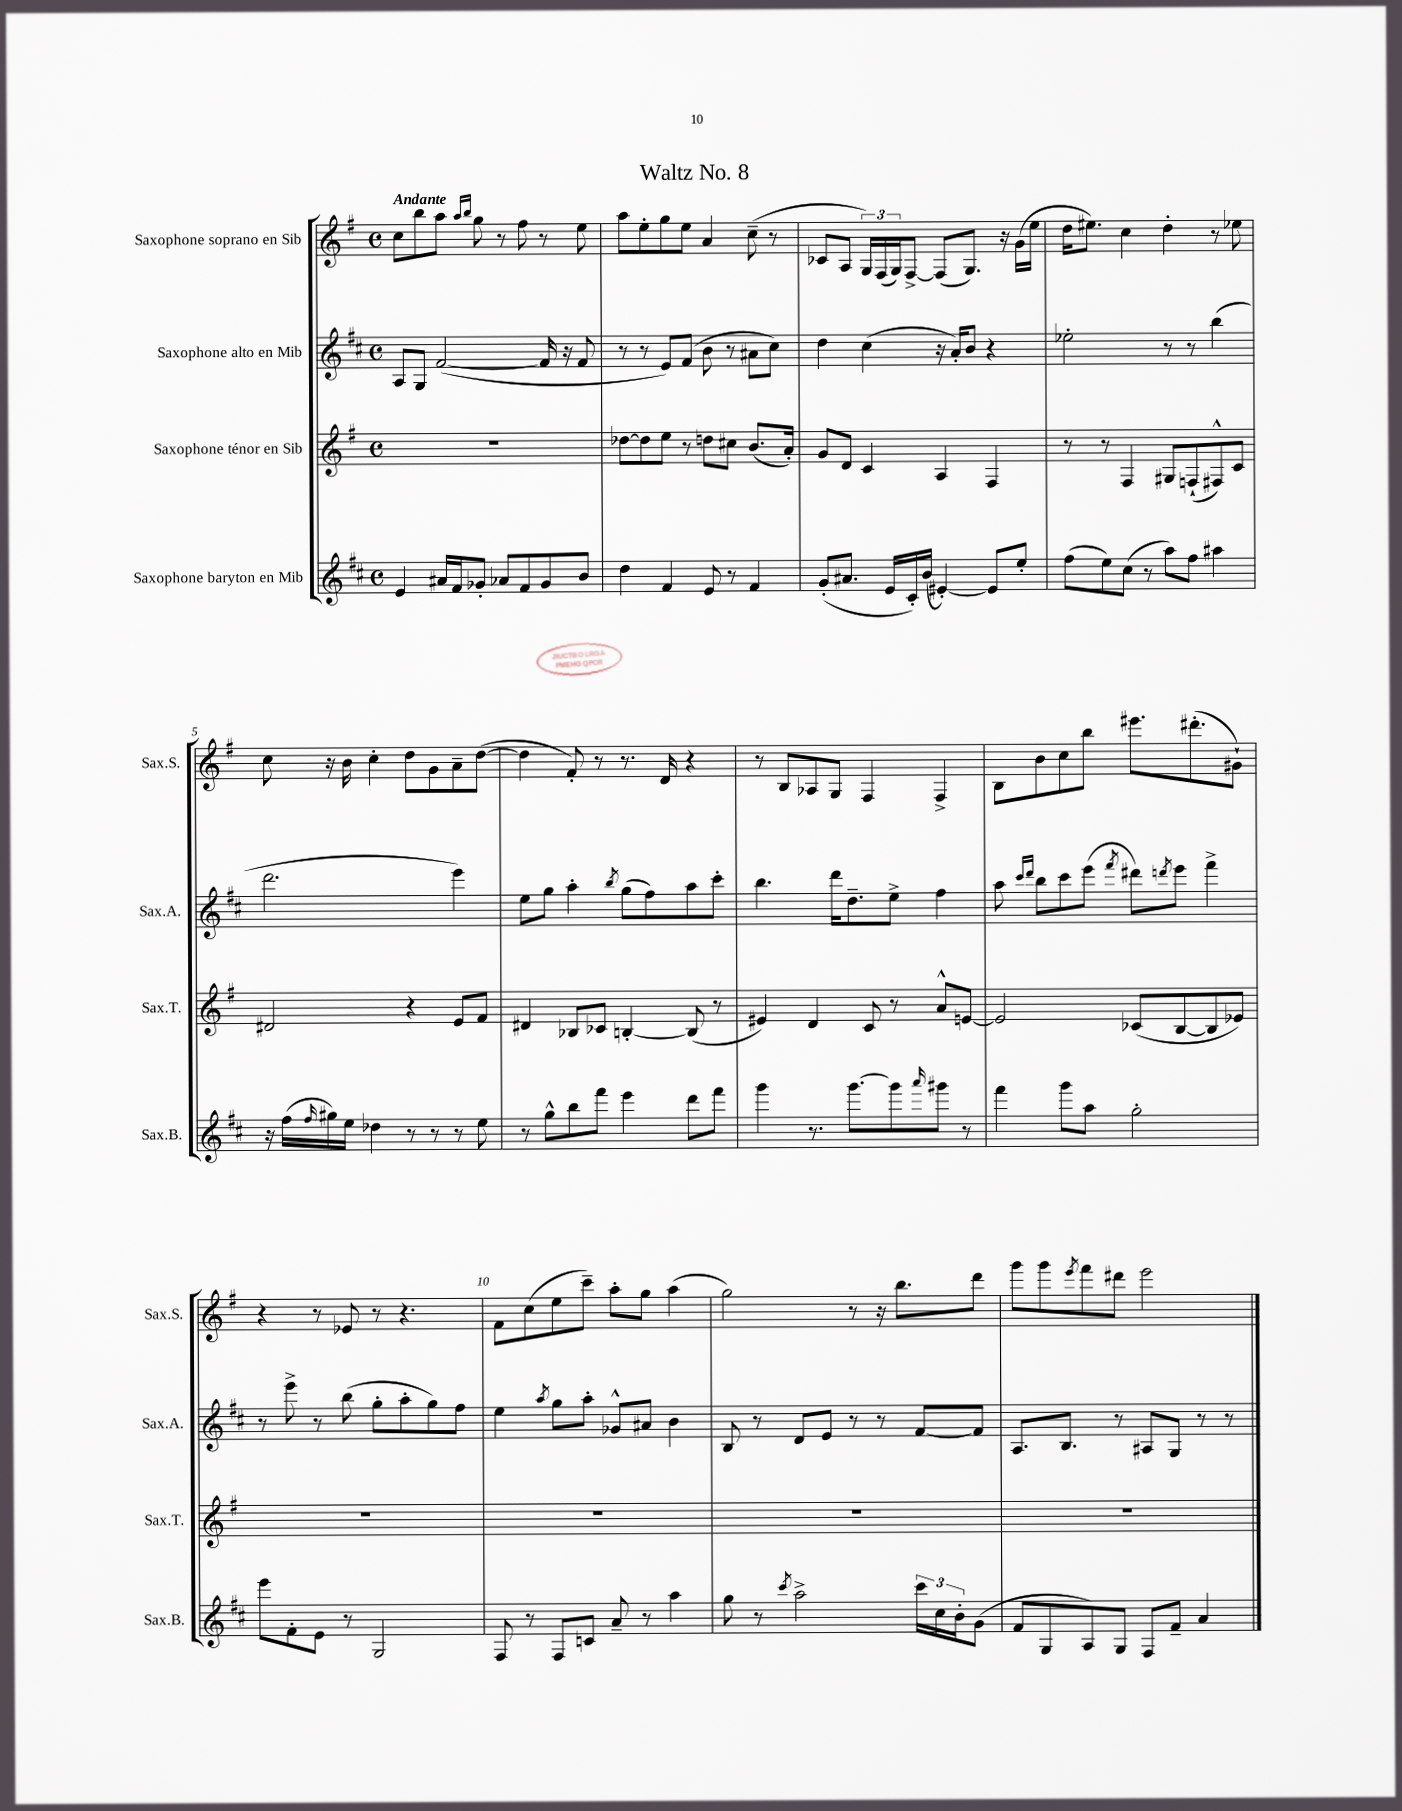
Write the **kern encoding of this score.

**kern	**kern	**kern	**kern
*part4	*part3	*part2	*part1
*staff4	*staff3	*staff2	*staff1
*I"Saxophone baryton en Mib	*I"Saxophone ténor en Sib	*I"Saxophone alto en Mib	*I"Saxophone soprano en Sib
*I'Sax.B.	*I'Sax.T.	*I'Sax.A.	*I'Sax.S.
*clefG2	*clefG2	*clefG2	*clefG2
*k[f#c#]	*k[f#]	*k[f#c#]	*k[f#]
*M4/4	*M4/4	*M4/4	*M4/4
*met(c)	*met(c)	*met(c)	*met(c)
=1	=1	=1	=1
!	!	!	!LO:TX:a:B:t=Andante
4e/	1r	8A/L	8cc\L
.	.	8G/J	8bb\
16a#X/LL	.	([2f#/	8aa\J
16f#/J	.	.	.
.	.	.	16qqaa/LL
.	.	.	16qqbb/JJ
8g-X'/J	.	.	8gg\
8a-X/L	.	.	8r
8f#/	.	.	8ff#\
8g-/	.	16f#/]	8r
.	.	16r	.
8b/J	.	8f#/	8ee\
=2	=2	=2	=2
4dd\	[8dd-X\L	8r	8aa\L
.	8dd-\]	8r	8ee'\
4f#/	8ee\J	8e/L)	8gg\
.	8r	(8f#/J	8ee\J
8e/	8ddn\L	8b\	4a/
8r	8cc#X\J	8r	.
4f#/	(8.b/L	8a#X\L	(8cc~\
.	.	8cc#\J)	8r
.	16a'/Jk)	.	.
=3	=3	=3	=3
(8g'/L	8g/L	4dd\	8c-X/L
8.a#X/J	8d/J	.	8A/J
.	4c/	(4cc#\	24G/LL)
.	.	.	(24F#/
16e/LL	.	.	.
.	.	.	24G/J)
16c#'/)	.	.	[8F#^/J
(16b/JJ	.	.	.
[4e#X'/)	4A/	16r	(8F#/L]
.	.	16a'/KL)	.
.	.	8b/J	8.G/J)
8e#/L]	4F#/	4r	.
.	.	.	16r
8ee'/J	.	.	(16g\LL
.	.	.	16ee\JJ
=4	=4	=4	=4
(8ff#\L	8r	2ee-X'\	16dd\KL
.	.	.	8.ee#X\J)
8ee\)	8r	.	.
(8cc#\J	4F#/	.	4cc\
8r	.	.	.
8aa\L)	8G#X/L	8r	4dd'\
8ff#\J	(8Fn`/	8r	.
4aa#X\	8F#X^^/)	(4bb\	8r
.	8c/J	.	8ee-X\
!!LO:LB:g=z
=5	=5	=5	=5
16r	2d#X/	2.ddd\	8cc\
(16ff#\LL	.	.	.
16qqff#/	.	.	.
16gg#X\)	.	.	16r
16ee\JJ	.	.	16b\
4dd-X\	.	.	4cc'\
8r	4r	.	8dd\L
8r	.	.	8g\
8r	8e/L	4eee\)	8a~\
8ee\	8f#/J	.	([8dd\J
=6	=6	=6	=6
8r	4d#X/	8ee\L	4dd\]
8gg^^\L	.	8gg\J	.
8bb\	8B-X/L	4aa'\	8f#'/)
8fff#\J	8c-X/J	.	8r
.	.	8qbb/	.
4eee\	[4Bn'/	(8gg\L	8.r
.	.	8ff#\)	.
.	.	.	16d/
8ddd\L	(8B/]	8aa\	4r
8fff#\J	8r	8ccc#'\J	.
=7	=7	=7	=7
4ggg\	4e#X/)	4.bb\	8r
.	.	.	8B/L
8.r	4d/	.	8A-X/
.	.	16ddd\KL	8G/J
[8.ggg\L	.	8.dd~\	.
.	8c/	.	4F#/
8ggg\]	8r	8ee^\J	.
16qqaaa/	.	.	.
8ggg#X\J	8a^^/L	4ff#\	4F#^/
8r	[8en/J	.	.
=8	=8	=8	=8
4fff#\	2e/]	8aa\	8B\L
.	.	16qqccc#/LL	.
.	.	16qqddd/JJ	.
.	.	8bb\L	8b\
8ggg\L	.	8ccc#\	8cc\
8aa\J	.	(8eee\J	8bb\J
.	.	8qfff#/	.
2gg'\	(8c-X/L	8ddd#X\L)	8.eee#X\L
.	.	8qdddn/	.
.	[8B/	8eee\J	.
.	.	.	(8.ddd#X'\
.	8B/]	4fff#^\	.
.	8e-X/J)	.	8g#X`\J)
!!LO:LB:g=z
=9	=9	=9	=9
8eee\L	1r	8r	4r
8f#'\	.	8eee^\	.
8e\J	.	8r	8r
8r	.	(8bb\	8e-X/
2G/	.	8gg'\L	8r
.	.	8aa'\	4.r
.	.	8gg\)	.
.	.	8ff#\J	.
=10	=10	=10	=10
8F#/	1r	4ee\	8f#\L
8r	.	.	(8cc\
.	.	8qaa/	.
8F#/L	.	8gg\L	8ee\
8cn/J	.	8aa'\J	8ccc~\J)
8a~/	.	8g-X^^/L	8aa'\L
8r	.	8a#X/J	8gg\J
4aa\	.	4b\	(4aa\
=11	=11	=11	=11
8gg\	1r	8B/	2gg\)
8r	.	8r	.
8qccc#/	.	.	.
2aa^\	.	8d/L	.
.	.	8e/J	.
.	.	8r	8r
.	.	8r	16r
.	.	.	8.bb\L
24ccc#\LL	.	[8f#/L	.
24cc#\	.	.	.
24b'\J	.	.	.
(8g\J	.	8f#/J]	8ddd\J
=12	=12	=12	=12
8f#/L	1r	8.A/L	8ggg\L
8G/	.	.	8ggg\
.	.	8.B/J	.
.	.	.	8qeee/
8A/)	.	.	8fff#\
8G/J	.	8r	8ddd#X\J
8F#/L	.	8A#X/L	2eee\
8f#~/J	.	8G/J	.
4a/	.	8r	.
.	.	8r	.
==	==	==	==
*-	*-	*-	*-
